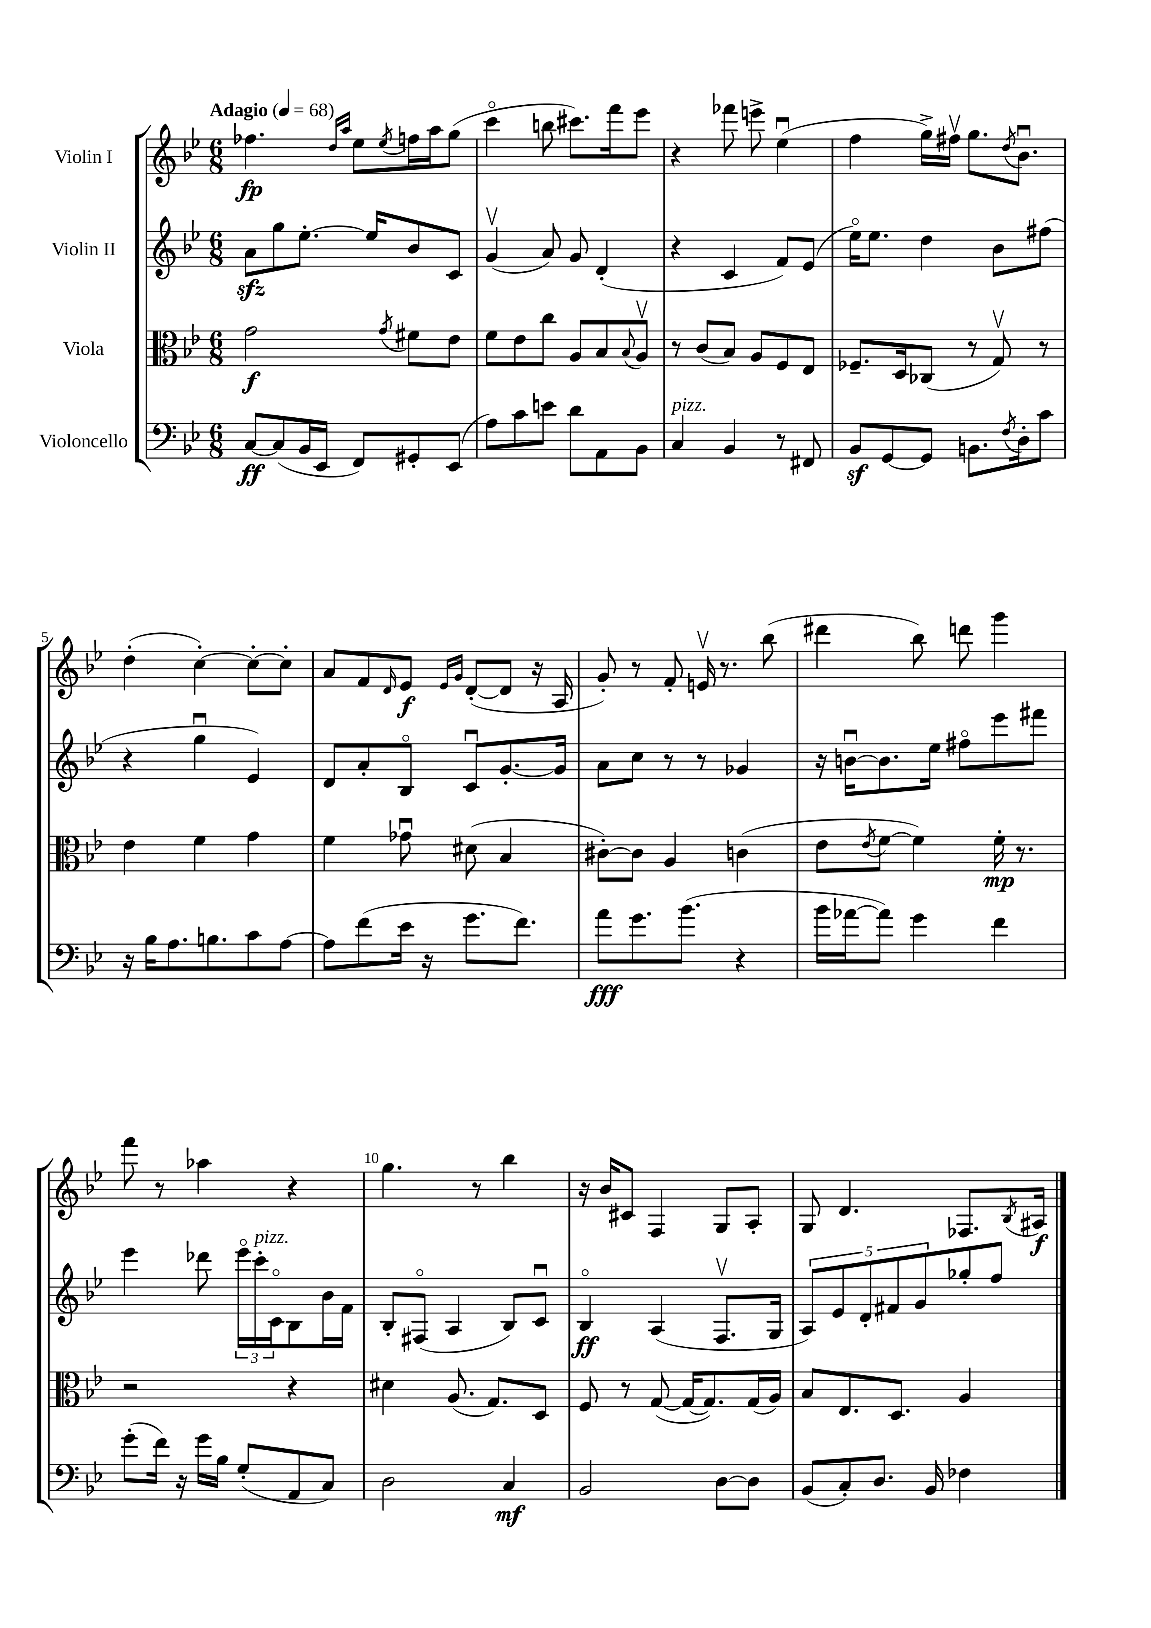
<<
\new StaffGroup <<
\new Staff = "s0" \with { instrumentName = "Violin I" } {
    \clef treble \key bes \major \numericTimeSignature \time 6/8 \tempo "Adagio" 4 = 68
    fes''4.\fp \grace { d''16 a''16 } ees''8 \acciaccatura { ees''8 } f''16 a''16 g''8( |
    c'''4\flageolet b''8 cis'''8.) f'''16 ees'''8 |
    r4 fes'''8 e'''8-> ees''4\downbow( |
    f''4 g''16->) fis''16\upbow g''8. \acciaccatura { d''8 } bes'8.\downbow |
    d''4-.( c''4~-.) c''8~-. c''8-. |
    a'8 f'8 \grace { d'16 } ees'8\f \grace { ees'16 g'16 } d'8~-.( d'8 r16 a16 |
    g'8-.) r8 f'8-. e'16\upbow r8. bes''8( |
    dis'''4 bes''8) d'''8 g'''4 |
    f'''8 r8 aes''4 r4 |
    g''4. r8 bes''4 |
    r16 bes'16 cis'8 f4 g8 a8-. |
    g8 d'4. fes8. \acciaccatura { bes8 } ais16\f \bar "|." |
}
\new Staff = "s1" \with { instrumentName = "Violin II" } {
    \clef treble \key bes \major \numericTimeSignature \time 6/8
    a'8\sfz g''8 ees''8.~-. ees''16 bes'8 c'8 |
    g'4\upbow( a'8) g'8 d'4-.( |
    r4 c'4 f'8) ees'8( |
    ees''16\flageolet) ees''8. d''4 bes'8 fis''8( |
    r4 g''4\downbow ees'4) |
    d'8 a'8-. bes8\flageolet c'8\downbow g'8.~-. g'16 |
    a'8 c''8 r8 r8 ges'4 |
    r16 b'16~\downbow b'8. ees''16 fis''8\flageolet ees'''8 fis'''8 |
    ees'''4 des'''8 \tuplet 3/2 { ees'''16\flageolet c'''16-.^\markup { \italic "pizz." } c'16\flageolet } bes8 bes'16 f'16 |
    bes8-. fis8\flageolet( a4 bes8) c'8\downbow |
    bes4\flageolet\ff a4( f8.\upbow g16 |
    \tuplet 5/4 { a8) ees'8 d'8-. fis'8 g'8 } ges''8-. f''8 \bar "|." |
}
\new Staff = "s2" \with { instrumentName = "Viola" } {
    \clef alto \key bes \major \numericTimeSignature \time 6/8
    g'2\f \acciaccatura { g'8 } fis'8 ees'8 |
    f'8 ees'8 c''8 a8 bes8 \appoggiatura { bes8 } a8\upbow |
    r8 c'8( bes8) a8 f8 ees8 |
    fes8.-- d16 ces8( r8 g8\upbow) r8 |
    ees'4 f'4 g'4 |
    f'4 ges'8\downbow dis'8( bes4 |
    cis'8~-.) cis'8 a4 c'4( |
    ees'8 \acciaccatura { ees'8 } f'8~ f'4) f'16-.\mp r8. |
    r2 r4 |
    dis'4 a8.( g8.) d8 |
    f8 r8 g8~( g16~ g8.) g16( a16) |
    bes8 ees8. d8. a4 \bar "|." |
}
\new Staff = "s3" \with { instrumentName = "Violoncello" } {
    \clef bass \key bes \major \numericTimeSignature \time 6/8
    c8~\ff c8( bes,16 ees,16 f,8) gis,8-. ees,8( |
    a8) c'8 e'8 d'8 a,8 bes,8 |
    c4^\markup { \italic "pizz." } bes,4 r8 fis,8 |
    bes,8\sf g,8~ g,8 b,8. \acciaccatura { f8 } d16-. c'8 |
    r16 bes16 a8. b8. c'8 a8~ |
    a8 f'8( ees'16 r16 g'8. f'8.) |
    a'8\fff g'8. bes'8.( r4 |
    bes'16 aes'16~ aes'8) g'4 f'4 |
    g'8-.( f'16) r16 g'16 bes16 g8-.( a,8 c8) |
    d2 c4\mf |
    bes,2 d8~ d8 |
    bes,8( c8-.) d8. bes,16 fes4 \bar "|." |
}
>>
>>
\layout { \context { \Score \override BarNumber.break-visibility = ##(#f #t #t) barNumberVisibility = #(every-nth-bar-number-visible 5) } }
